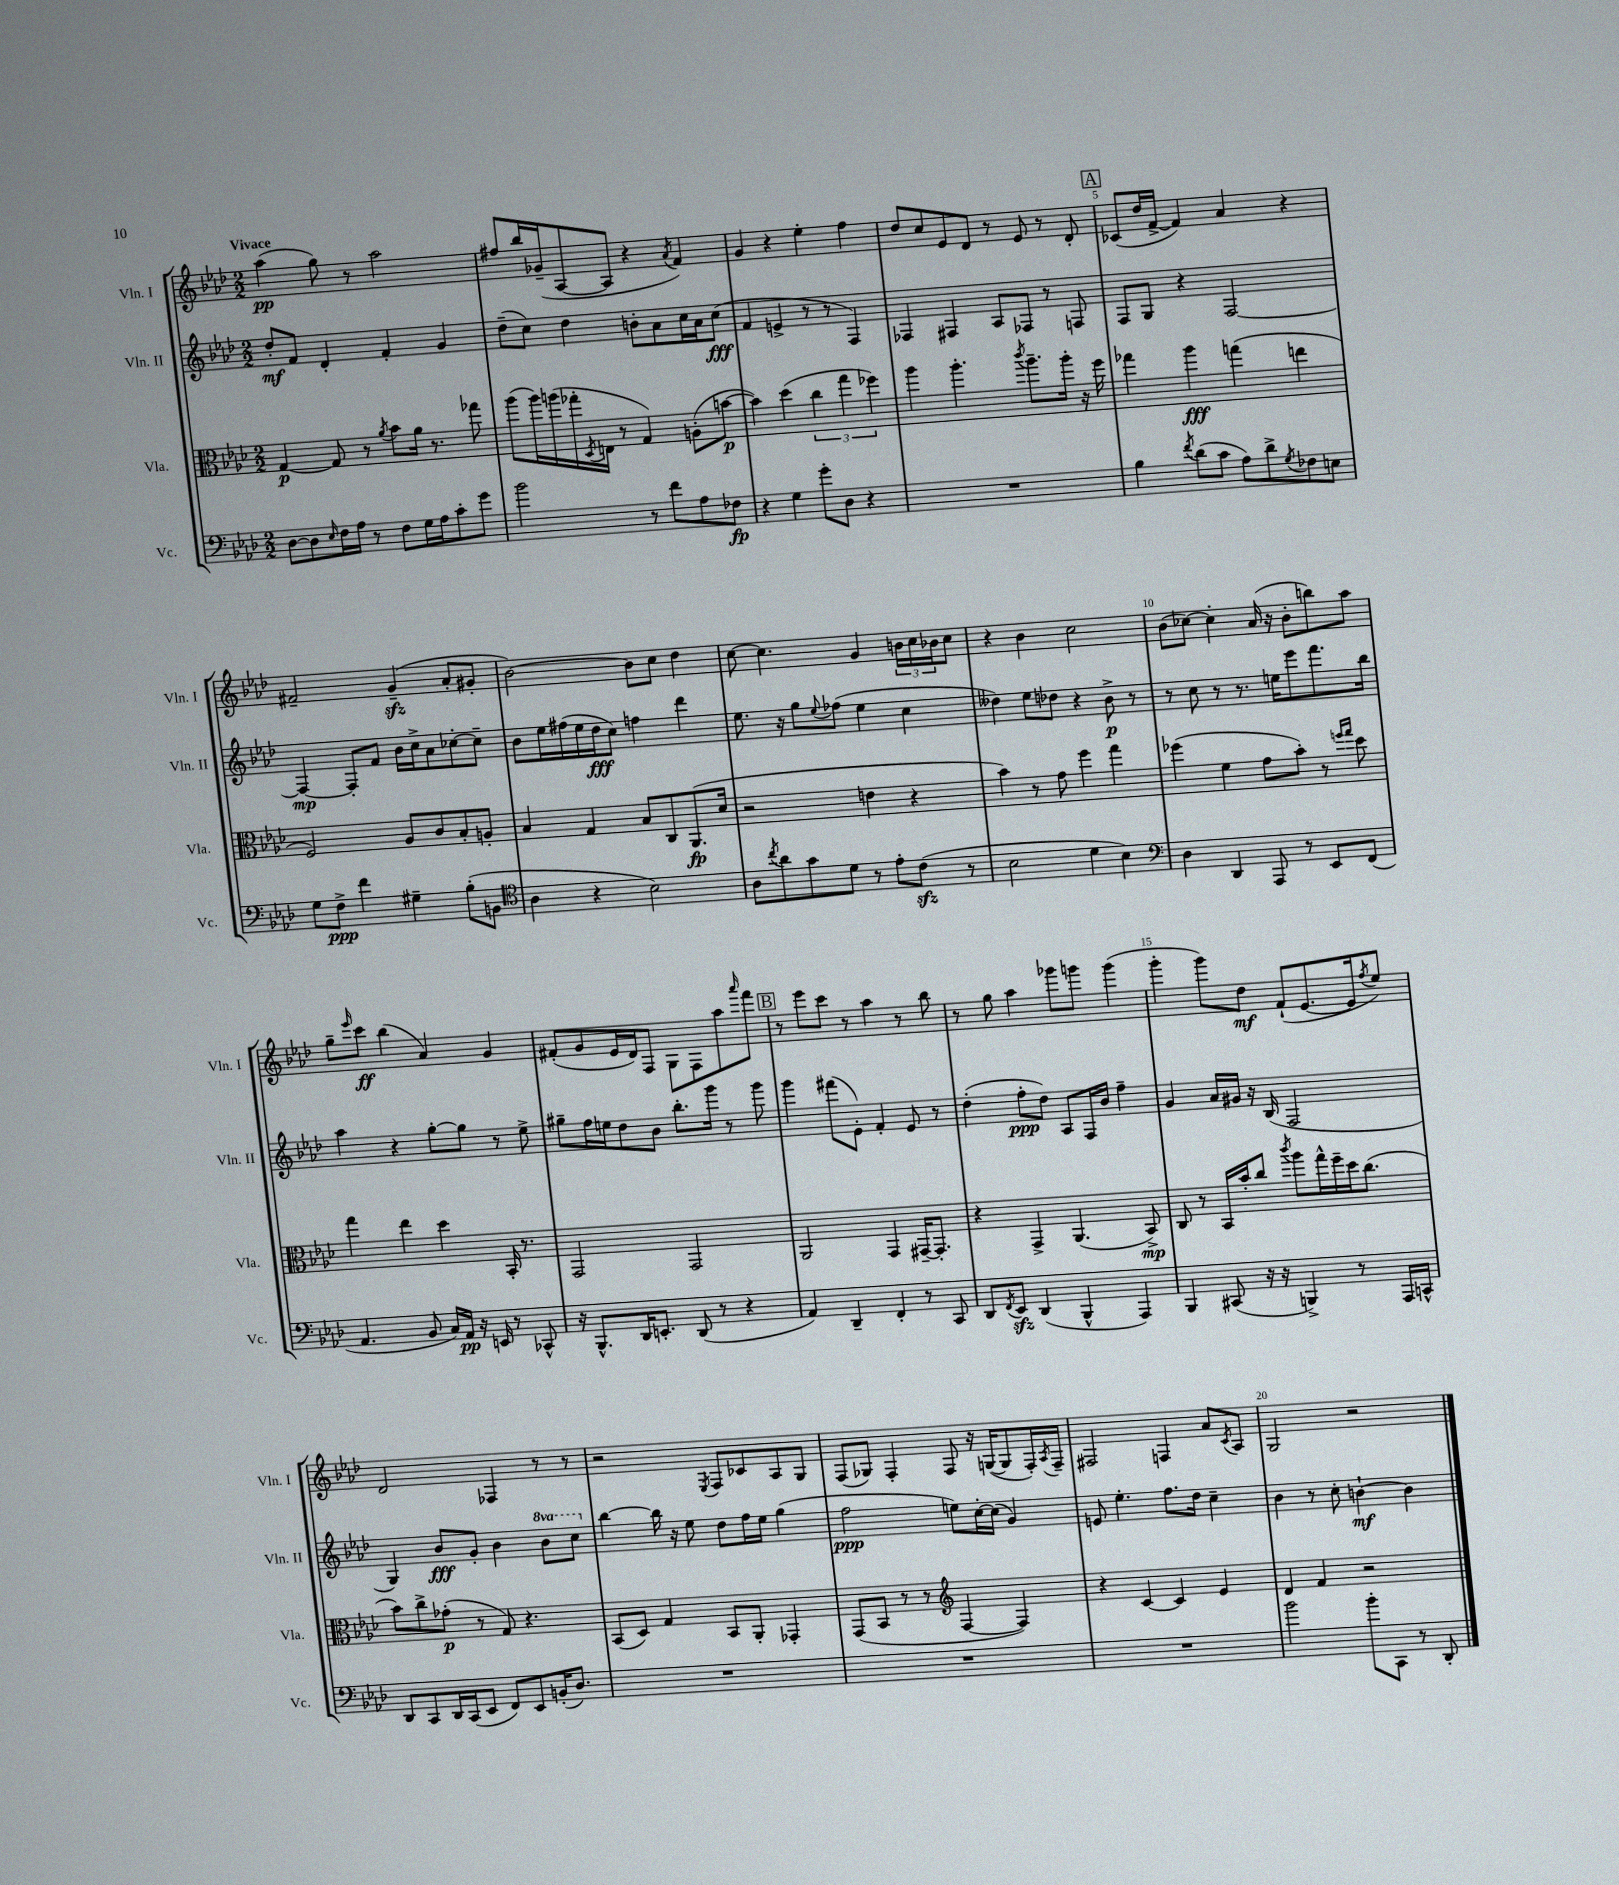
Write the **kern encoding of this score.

**kern	**kern	**kern	**kern
*staff4	*staff3	*staff2	*staff1
*clefF4	*clefC3	*clefG2	*clefG2
*k[b-e-a-d-]	*k[b-e-a-d-]	*k[b-e-a-d-]	*k[b-e-a-d-]
*M2/2	*M2/2	*M2/2	*M2/2
[8D-	[4G	8dd-'	(4aa-
8D-]	.	8f	.
16qqE-	.	.	.
16F	8G]	4d-'	8gg)
16A-	.	.	.
8r	8r	.	8r
.	8qa-	.	.
8F	8b-	4f'	2aa-
16G	16a-	.	.
16A-	8.r	.	.
8c'	.	4g	.
8g	8gg-	.	.
=	=	=	=
2b-	(8aa-	(8dd-~	8ff#
.	16aa-)	8cc)	16bb-
.	(16aa	.	(16g-~
.	16gg-'	4dd-	[8A-
.	8qD-	.	.
.	16E	.	.
.	8r	.	8A-]
8r	4G)	8b'	4r
8f	.	8a-	.
.	.	.	8qa-
8A-	(8A'	16cc	4f)
.	.	16a-	.
8F-	[8b	(8cc	.
=	=	=	=
4r	4b])	4f	4g
4G	(4dd-	4e^	4r
8g'	6cc	8r	4ee-'
8D-	.	8r	.
.	6gg	.	.
4r	.	4F)	4ff
.	6ff-)	.	.
=	=	=	=
1r	4aa-	4F-	8dd-
.	.	.	8cc
.	4.aa-'	4F#	8e-
.	.	.	8d-
.	.	8A-	8r
.	8qccc	.	.
.	8.aa-~	8F-	8e-
.	.	8r	8r
.	16aa-'	.	.
.	16r	8F	8d-'
.	16ff	.	.
=	=	=	=
4B-	4gg-	8F	(8c-
.	.	8G	16dd-
.	.	.	[16f^
8qf	.	.	.
(8d-	4aa-	4r	4f])
8c	.	.	.
8A-)	(4gg	[2F	4a-
8d-^	.	.	.
8qG	.	.	.
8F-	4ee	.	4r
8E	.	.	.
=	=	=	=
8G	2F)	4F_	2f#~
8F^	.	.	.
4f	.	8F']	.
.	.	8f	.
4G#~	8A-	16b-	(4g~
.	.	16cc^	.
.	8c	8a-	.
(8B-'	8B-'	[8cc-'	8a-'
8BB	8A'	8cc-~]	8g#'
=	=	=	=
*clefC4	*	*	*
4A-	4B-	8b-	[2b-)
.	.	16ee-	.
.	.	(16ff#	.
4r	4G	16ee-	.
.	.	16dd-	.
.	.	8cc)	.
2B-)	8B-	4ff	8b-]
.	8C	.	8cc
.	(8.AA-	4ddd-	4dd-
.	16d-	.	.
=	=	=	=
8A-	2r	8.ee-	[8cc
8qcc	.	.	.
8a-	.	.	4.cc]
.	.	16r	.
8g	.	8gg	.
.	.	8qqee-	.
8d-	.	(8ff-	.
8r	4e	4ee-	4g
8e-'	.	.	.
(8c	4r	4cc	24b
.	.	.	24cc
.	.	.	24b-
8r	.	.	8cc
=	=	=	=
2B-	4b-)	4dd--)	4r
.	8r	8ee-	4b-
.	8g	8dd-	.
4d-	4ff	4r	2cc
4B-)	4gg	8b-^	.
.	.	8r	.
=	=	=	=
*clefF4	*	*	*
4D-	(4ff-	8r	(8b-
.	.	8cc	[8cc-)
4DD-	4f	8r	4cc-']
.	.	8.r	.
8AAA-	8g	.	(16a-
.	.	16ee	16r
8r	8b-')	8eee-	8b-'
8EE-	8r	8.fff	8bb)
.	16qqff	.	.
.	16qqgg	.	.
(8FF	8dd-	.	8aa-
.	.	16bb-	.
=	=	=	=
4.AA-	4gg	4aa-	8gg~
.	.	.	16qqeee-
.	.	.	8ccc
.	4ee-	4r	(4bb-
8BB-	.	.	.
16C)	4dd-	[8gg'	4a-)
16AA-	.	.	.
16r	.	8gg]	.
16EE	.	.	.
8r	16BB-'	8r	4g
.	8.r	.	.
8CC-^^	.	8ee-^	.
=	=	=	=
16r	2GG	8gg#~	(8f#'
8.BBB-^^	.	.	.
.	.	16ff	8g
.	.	16ee	.
16DD-	.	8dd-	16e-
8.EE'	.	.	16d-)
.	.	8b-	8F
(8DD-	2GG	8.bb-'	8G
8r	.	.	8F
.	.	16ggg	.
4r	.	8r	8aa-
.	.	.	16qqaaa-
.	.	8ggg	8fff
=	=	=	=
4AA-)	2AA-	4ggg	8r
.	.	.	8eee-
4DD-~	.	(8fff#	8ccc
.	.	8e-')	8r
4FF'	4GG	4f'	4aa-
8r	[16GG#~	8e-	8r
.	8.GG#']	.	.
8CC	.	8r	8bb-
=	=	=	=
8DD-	4r	(4dd-'	8r
8qFF	.	.	.
8EE-	.	.	8gg
(4DD-	4GG^	8ff'	4aa-
.	.	8dd-)	.
4BBB-^^	(4.AA-	8A-	8ggg-
.	.	16F	8ggg
.	.	16b-	.
4AAA-)	.	4ff~	(4ggg
.	8BB-^)	.	.
=	=	=	=
4BBB-	8C	4g	4ggg'
.	8r	.	.
(8CC#	16BB-	16a-	8ggg)
.	16b-'	16g#	.
16r	8cc	16r	8dd-
16r	.	(16B-	.
.	8qccc	.	.
4BBB^)	8aa-	2F	(8f`
.	16gg^^	.	[8.e-
.	16ff~	.	.
8r	16dd-	.	.
.	(8.cc	.	16e-]
.	.	.	8qff
16AAA-	.	.	8ee-)
16CC^^	.	.	.
=	=	=	=
8DD-	8b-)	4G)	2d-
8CC	8cc^	.	.
16DD-	(8g-'	8b-	.
(16CC	.	.	.
8EE-	8r	8g'	.
8FF)	8G)	4b-	4F-
8EE-	4.r	.	.
(16BB'	.	8bb-	8r
8.D-)	.	.	.
.	.	8ccc	8r
=	=	=	=
1r	(8BB-	[4bb-	2r
.	8D-)	.	.
.	4G	16bb-]	.
.	.	16r	.
.	.	8ee-	.
.	.	.	8qE-
.	8BB-	8dd-	8F
.	8AA-'	16ff	8c-
.	.	16ee-	.
.	4GG-'	(4gg	8A-
.	.	.	8G
=	=	=	=
1r	(8GG	2ff	(8F
.	8BB-	.	8G-)
.	8r	.	4F'
.	8r	.	.
*	*clefG2	*	*
.	[4F	8ee)	8F
.	.	[16cc'	16r
.	.	(16cc]	([16G
.	4F])	4g)	8G]
.	.	.	16F')
.	.	.	8qA-
.	.	.	16F~
=	=	=	=
1r	4r	8e	2F#
.	.	4.ee-'	.
.	[4c	.	.
.	4c]	8.ff	4F
.	.	16dd-	.
.	4e-	4cc~	8a-
.	.	.	8qc
.	.	.	8A-
=	=	=	=
2b-	4d-	4b-	2G
.	4f	8r	.
.	.	8cc'	.
8b-'	2r	[4b`	2r
8CC	.	.	.
8r	.	4b]	.
8DD-'	.	.	.
==	==	==	==
*-	*-	*-	*-
